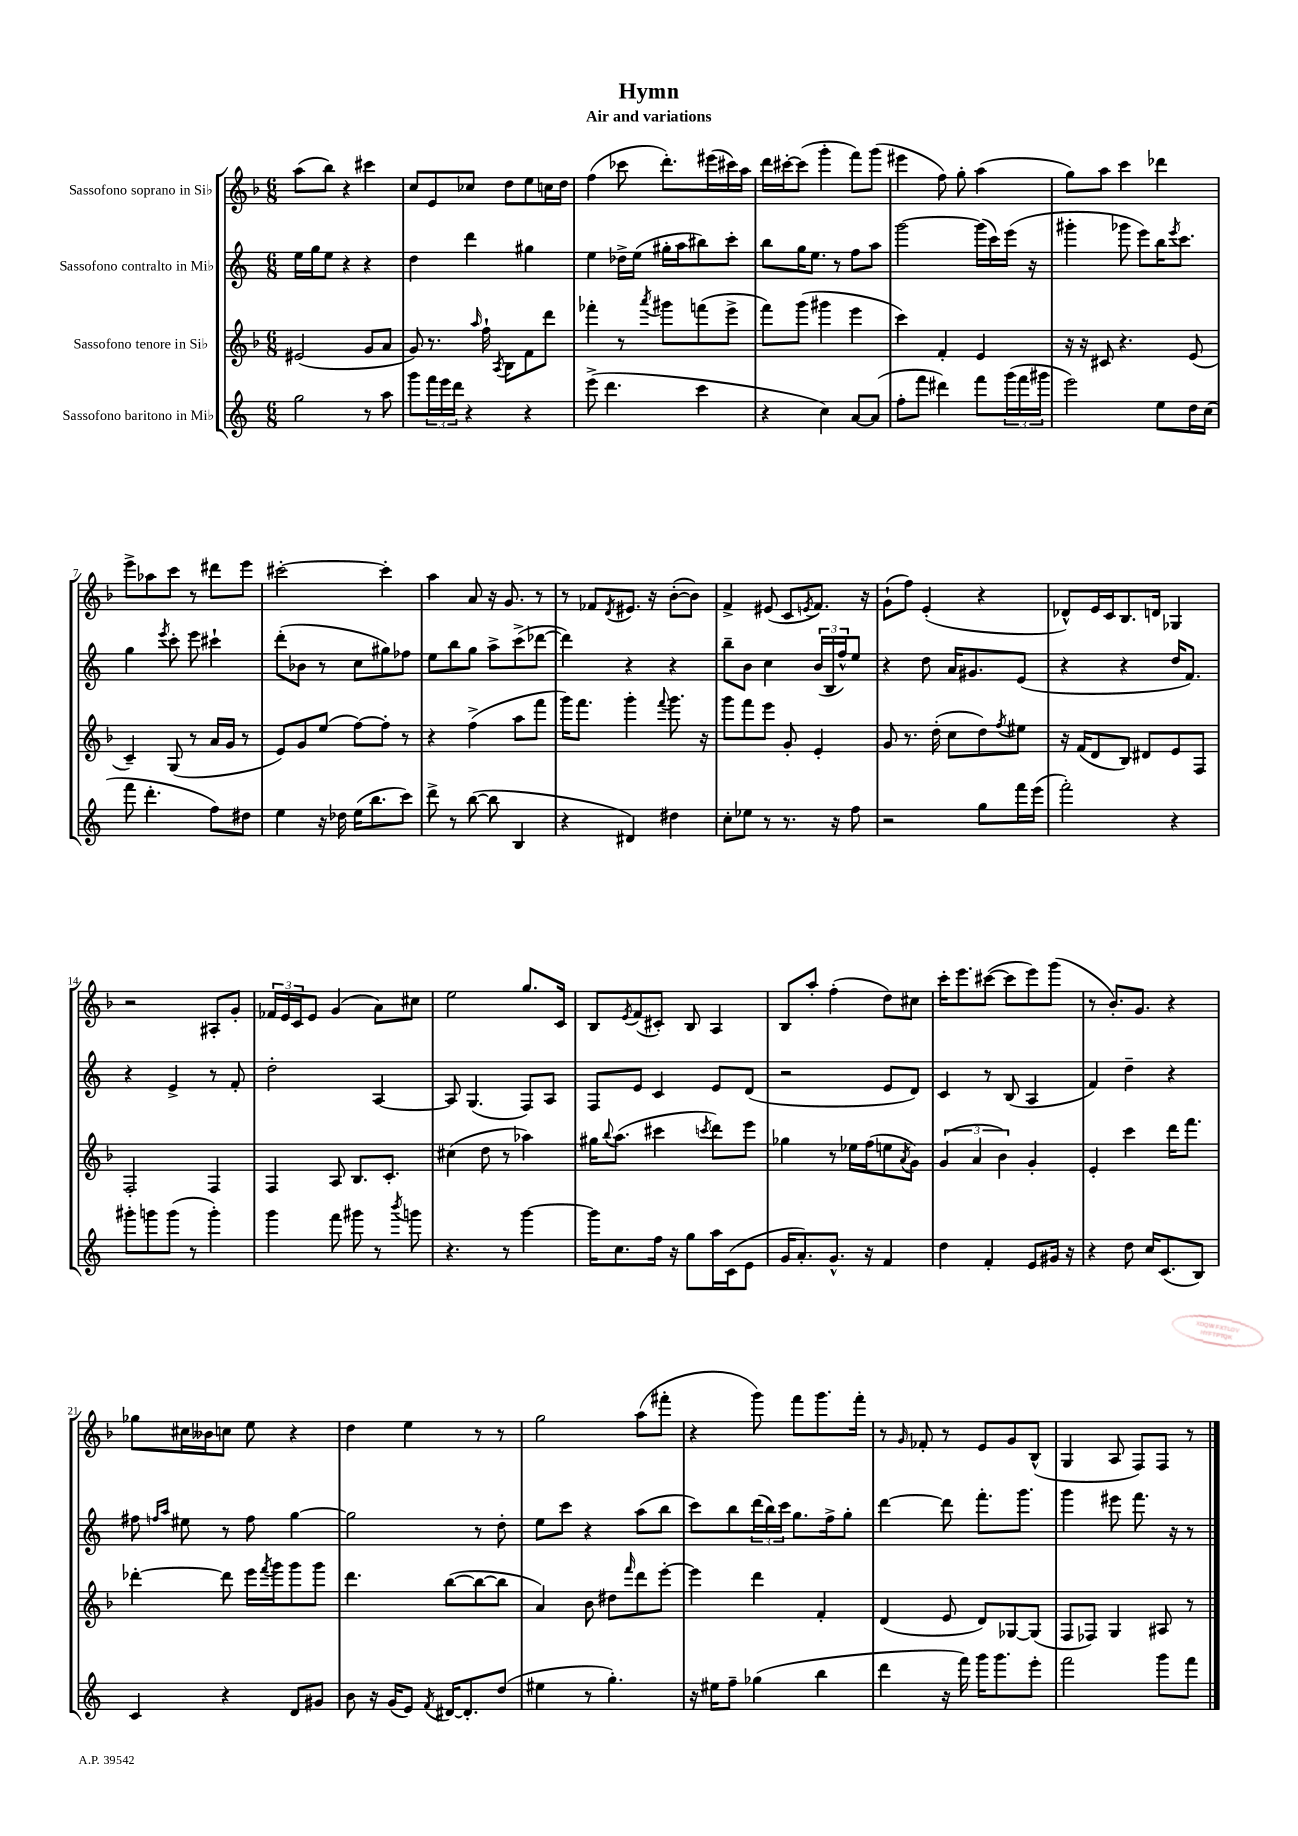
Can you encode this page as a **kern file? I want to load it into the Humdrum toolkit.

**kern	**kern	**kern	**kern
*staff4	*staff3	*staff2	*staff1
*clefG2	*clefG2	*clefG2	*clefG2
*k[]	*k[b-]	*k[]	*k[b-]
*M6/8	*M6/8	*M6/8	*M6/8
2gg	(2e#	16ee	(8aa
.	.	16gg	.
.	.	8ee	8bb-)
.	.	4r	4r
8r	8g	4r	4ccc#
8aa	8a	.	.
=	=	=	=
8ggg	8g)	4dd	8cc
24fff	8.r	.	8e
24eee	.	.	.
24ddd	.	.	.
4r	.	4ddd	8cc-
.	16qqaa	.	.
.	16ff`	.	.
.	8qA	.	.
.	8B-	.	8dd
4r	8f	4gg#	8ee
.	8ddd	.	16cc
.	.	.	16dd
=	=	=	=
(8eee^	4fff-'	4ee	(4ff
4.ddd	.	.	.
.	8r	16dd-^	8ccc-
.	.	(16ee	.
.	8qaaa	.	.
.	8ggg#	16gg#'	8.ddd')
.	.	16aa	.
4ccc	(8fff	8bb#)	.
.	.	.	(16eee#
.	8eee^	8ccc'	16ccc#)
.	.	.	16aa
=	=	=	=
4r	8fff)	8bb	16ddd
.	.	.	[16ccc#'
.	(8ggg	16gg	(8ccc#]
.	.	8.ee	.
4cc)	4ggg#	.	4ggg'
.	.	8r	.
[8a	4eee	8ff	8fff)
(8a]	.	8aa	(8ggg
=	=	=	=
8ff'	4ccc)	[2ggg	4eee#
8fff	.	.	.
4ddd#)	4f'	.	8ff)
.	.	.	8gg'
8fff	4e	(16ggg]	(4aa
.	.	16ccc)	.
(24ggg	.	(16eee	.
24fff	.	.	.
.	.	16r	.
24ggg#	.	.	.
=	=	=	=
2eee)	16r	4ggg#'	8gg)
.	16r	.	.
.	8c#	.	8aa
.	4.r	8ggg-	4ccc
.	.	8eee)	.
8ee	.	16bb	4ddd-
.	.	8qeee	.
.	.	8.ccc	.
16dd	(8e	.	.
(16cc	.	.	.
=	=	=	=
8fff	4c~)	4gg	8eee^
4.ddd'	.	.	8aa-
.	.	8qeee	.
.	(8G	8ccc'	8ccc
.	8r	8eee	8r
8ff)	16a	4ccc#`	8ddd#
.	16g	.	.
8dd#	8r	.	8eee
=	=	=	=
4ee	8e)	(8ddd'	[2ccc#'
.	8g	8b-	.
16r	(8ee	8r	.
16dd-	.	.	.
(16ee	[8ff)	8cc	.
8.bb	.	.	.
.	8ff']	8gg#)	4ccc#']
8ccc)	8r	8ff-	.
=	=	=	=
8ddd^	4r	8ee	4aa
8r	.	8bb	.
([8bb	(4ff^	8gg	8a
8bb]	.	8aa^	16r
.	.	.	8.g
4B	8aa	(8ccc^	.
.	8fff	[8ddd-	8r
=	=	=	=
4r	16ggg)	4ddd-])	8r
.	8.fff	.	.
.	.	.	8f-
.	.	.	8qd
4d#)	4ggg'	4r	8.e#
.	.	.	16r
.	8qqfff	.	.
4dd#	8.ggg	4r	([8b-'
.	.	.	8b-])
.	16r	.	.
=	=	=	=
8cc'	8ggg	8bb~	4f^
8ee-	8fff	8b	.
8r	8eee	4cc	(8e#
8.r	8g'	.	8c
.	.	.	8qe
.	4e'	(24b	8.f)
.	.	24B	.
16r	.	.	.
.	.	24ff^^)	.
8ff	.	8ee	.
.	.	.	16r
=	=	=	=
2r	8g	4r	(8g`
.	8.r	.	8ff)
.	.	8dd	(4e'
.	(16dd'	.	.
.	8cc	16a	.
.	.	8.g#	.
8gg	8dd)	.	4r
.	8qff	.	.
16fff	8ee#	(8e	.
(16eee	.	.	.
=	=	=	=
2fff')	16r	4r	8d-^^)
.	(16f	.	.
.	8d	.	16e
.	.	.	16c
.	8B-)	4r	8.B-
.	8d#	.	.
.	.	.	16d
4r	8e	16dd	4G-
.	.	8.f)	.
.	8F	.	.
=	=	=	=
8ggg#'	2F'	4r	2r
8ggg	.	.	.
(8ggg	.	4e^	.
8r	.	.	.
4ggg')	4F	8r	8A#'
.	.	8f'	8g'
=	=	=	=
4ggg	4F	2dd'	24f-
.	.	.	24e
.	.	.	24c
.	.	.	8e
8fff	8A	.	(4g
8ggg#	8.B-	.	.
8r	.	[4A	8a)
.	8.c'	.	.
8qbbb	.	.	.
8ggg	.	.	8cc#
=	=	=	=
4.r	(4cc#	8A]	2ee
.	.	(4.G	.
.	8dd	.	.
8r	8r	.	.
[4ggg	4aa-)	8F)	8.gg
.	.	8A	.
.	.	.	16c
=	=	=	=
16ggg]	16gg#	8F	8B-
.	8qqbb-	.	.
8.cc	(8.aa	.	.
.	.	.	8qe
.	.	8e	(8f
16ff	4ccc#	4c	8c#')
16r	.	.	.
8gg	.	.	8B-
.	8qccc	.	.
16aa	8ddd)	8e	4A
(16c	.	.	.
8e	8eee	(8d	.
=	=	=	=
16g	4gg-	2r	8B-
8.a')	.	.	.
.	.	.	8aa'
8.g^^	8r	.	(4ff'
.	16ee-	.	.
16r	(16ff	.	.
4f	8ee	8e	8dd)
.	8qa	.	.
.	8g)	8d)	8cc#
=	=	=	=
4dd	(6g	4c	16ccc'
.	.	.	8.eee
.	6a	.	.
4f'	.	8r	([8ccc#
.	6b-)	.	.
.	.	(8B	8ccc#]
8e	4g'	4A	8eee)
16g#	.	.	(8ggg
16r	.	.	.
=	=	=	=
4r	4e'	4f)	8r
.	.	.	8.b-')
8dd	4ccc	4dd~	.
.	.	.	8.g
16cc	.	.	.
(8.c	.	.	.
.	16ddd	4r	4r
.	8.fff	.	.
8B)	.	.	.
=	=	=	=
4c	[4ddd-'	8ff#	8gg-
.	.	16qqff	.
.	.	16qqaa	.
.	.	8ee#	16cc#
.	.	.	16b--
4r	8ddd-]	8r	8cc
.	16eee	8ff	8ee
.	8qfff	.	.
.	16ggg	.	.
8d	8ggg	[4gg	4r
8g#	8ggg	.	.
=	=	=	=
8b	4.ddd	2gg]	4dd
16r	.	.	.
(16g	.	.	.
8e)	.	.	4ee
8qf	.	.	.
[16d#	([8bb-	.	.
8.d#']	.	.	.
.	8bb-_	8r	8r
(8dd	8bb-]	8dd'	8r
=	=	=	=
4ee#	4a)	8ee	2gg
.	.	8ccc	.
8r	8b-	4r	.
4.gg')	8dd#	.	.
.	16qqfff	.	.
.	8ddd	(8aa	(8aa
.	[8eee'	8bb	8fff#'
=	=	=	=
16r	4eee]	8ccc)	4r
16ee#	.	.	.
8ff~	.	8bb	.
(4gg-	4ddd	(24ddd	8ggg)
.	.	24bb)	.
.	.	24ccc	.
.	.	8.gg	8fff
4bb	4f'	.	8.ggg
.	.	16ff^	.
.	.	8gg'	.
.	.	.	16fff'
=	=	=	=
4ddd	(4d	[4ddd	8r
.	.	.	16qqg
.	.	.	8f-'
16r	8e	8ddd]	8r
16fff)	.	.	.
16ggg	8d)	8.fff'	8e
8.ggg	.	.	.
.	[8G-	.	8g
.	.	8.ggg	.
8eee'	(8G-]	.	(8B-^^
=	=	=	=
2fff	8F	4ggg	4G
.	8F-)	.	.
.	4G	8eee#	8A
.	.	8.fff	8F)
8ggg	8A#	.	8F
.	.	16r	.
8fff	8r	8r	8r
==	==	==	==
*-	*-	*-	*-
